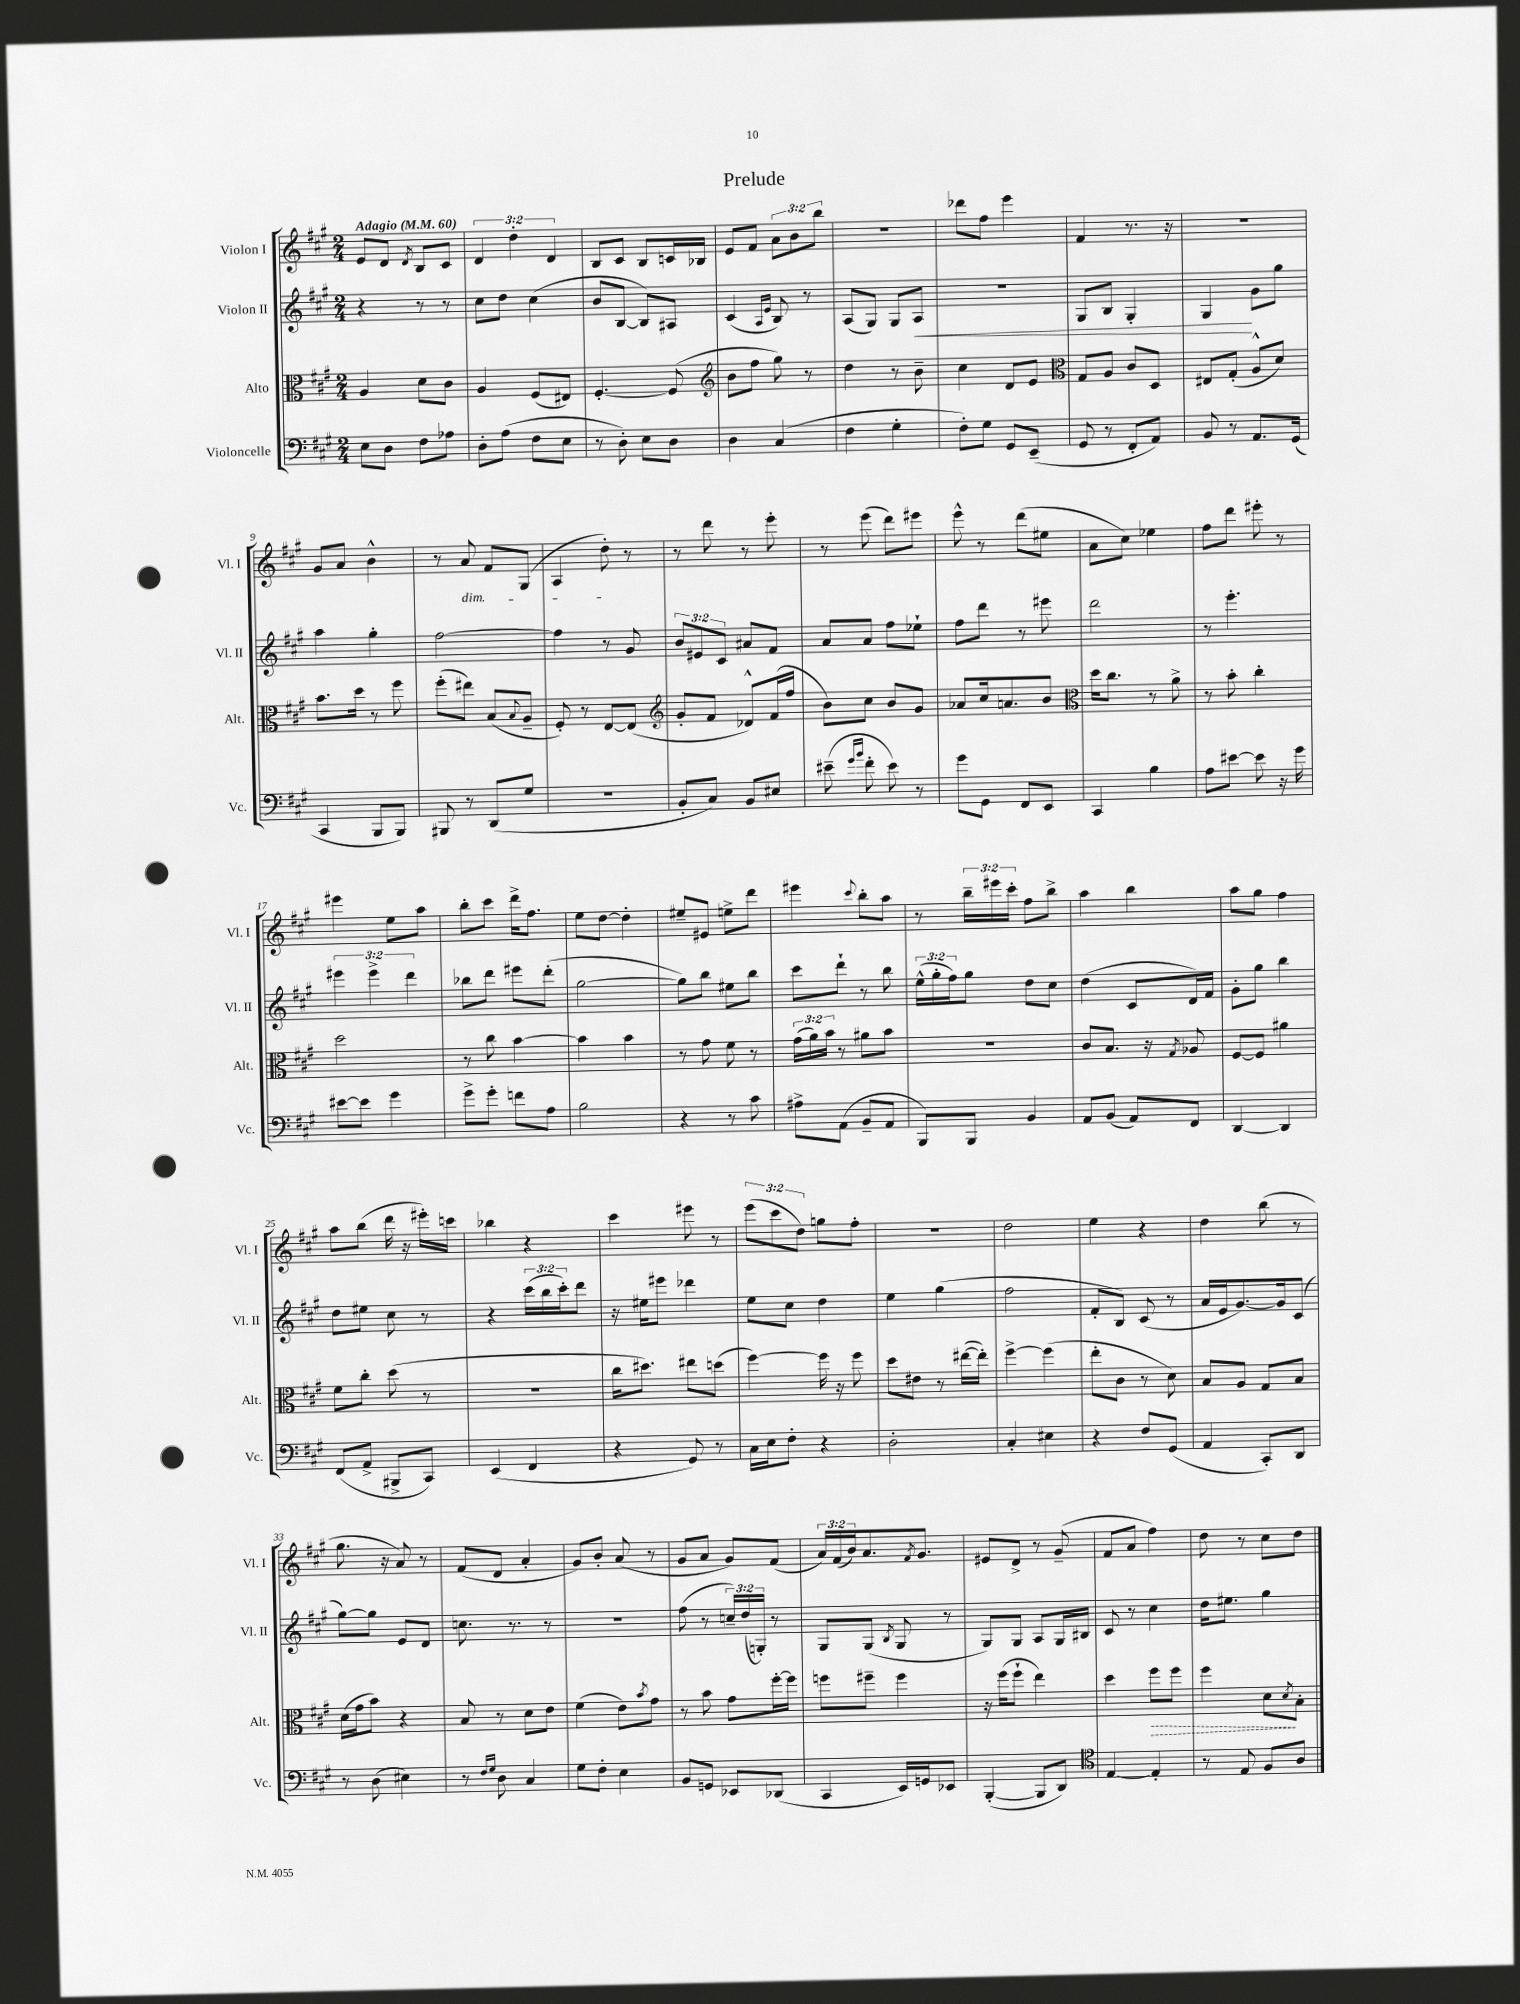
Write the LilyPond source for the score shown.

\header { title = "Prelude" }
<<
\new StaffGroup <<
\new Staff = "s0" \with { instrumentName = "Violon I" shortInstrumentName = "Vl. I" } {
    \clef treble \key a \major \numericTimeSignature \time 2/4 \override Staff.TupletNumber.text = #tuplet-number::calc-fraction-text \tempo "Adagio" 4 = 60
    e'8 d'8 \acciaccatura { d'8 } b8 cis'8 |
    \tuplet 3/2 { d'4 d''4-. d'4 } |
    b8 cis'8 b8 c'16 bes16 |
    e'8 fis'8 \tuplet 3/2 { a'8 b'8 b''8 } |
    r2 |
    des'''8 fis''8 e'''4 |
    fis'4 r8. r16 |
    R2 |
    gis'8 a'8 b'4-^ |
    r8 a'8\dim fis'8 gis8( |
    a4 d''8-.\!) r8 |
    r8 d'''8 r8 e'''8-. |
    r8 e'''8( d'''8) eis'''8 |
    e'''8-^ r8 d'''8( eis''8 |
    a'8 cis''8) ees''4 |
    fis''8 d'''8 eis'''8-. r8 |
    eis'''4 e''8 a''8 |
    b''8-. cis'''8 d'''16-> fis''8. |
    e''8 d''8~ d''4-. |
    eis''8-- eis'8 e''8-> d'''8 |
    eis'''4 \appoggiatura { cis'''8 } b''8-. a''8 |
    r8 \tuplet 3/2 { b''16-- eis'''16 cis'''16-. } fis''8 b''8-> |
    a''4 b''4 |
    a''8 gis''8 fis''4 |
    a''8 b''8( d'''16 r16 eis'''16-.) c'''16 |
    bes''4 r4 |
    cis'''4 eis'''8 r8 |
    \tuplet 3/2 { e'''8( cis'''8 d''8) } g''8 fis''8-. |
    r2 |
    d''2 |
    e''4 r4 |
    d''4 b''8( r8 |
    gis''8. r16 a'8) r8 |
    fis'8( d'8 a'4-. |
    gis'8) b'8-. a'8( r8 |
    gis'8 a'8 gis'8) fis'8( |
    \tuplet 3/2 { a'16) fis'16( b'16) } a'8. \acciaccatura { fis'8 } gis'8. |
    eis'8 d'8-> r8 gis'8--( |
    fis'8 a'8 fis''4) |
    d''8 r8 cis''8 d''8 \bar "|." |
}
\new Staff = "s1" \with { instrumentName = "Violon II" shortInstrumentName = "Vl. II" } {
    \clef treble \key a \major \numericTimeSignature \time 2/4 \override Staff.TupletNumber.text = #tuplet-number::calc-fraction-text
    r4 r8 r8 |
    cis''8 d''8 cis''4( |
    b'8 b8~ b8) ais8 |
    cis'4( \grace { a16 e'16 } b8) r8 |
    a8( gis8) gis8 a8\< |
    r2 |
    gis8 b8 gis4-. |
    gis4\! gis'8 gis''8 |
    a''4 gis''4-. |
    fis''2~ |
    fis''4 r8 gis'8 |
    \tuplet 3/2 { b'8 eis'8 cis'8 } ais'8 fis'8 |
    a'8 a'8 fis''8 ees''8-! |
    fis''8 d'''8 r8 eis'''8 |
    d'''2 |
    r8 e'''4.-. |
    \tuplet 3/2 { eis'''4 eis'''4-> d'''4 } |
    bes''8 d'''8 eis'''8 d'''8-.( |
    gis''2~ |
    gis''8) b''8 eis''8 b''8 |
    cis'''8 d'''8-! r8 b''8 |
    \tuplet 3/2 { e''16-^( gis''16-. fis''16) } gis''8 d''8 cis''8 |
    d''4( cis'8 d'16) fis'16 |
    gis'8-. gis''8 b''4 |
    d''8 eis''8 cis''8 r8 |
    r4 \tuplet 3/2 { cis'''16( b''16 cis'''16-.) } d'''8 |
    r16 eis''16 eis'''8 des'''4 |
    e''8 cis''8 d''4 |
    e''4 gis''4( |
    fis''2 |
    fis'8-. b8) cis'8( r8 |
    a'16 e'16 gis'8.~) gis'16 cis'8( |
    gis''8~) gis''8 e'8 d'8 |
    c''8. r8. r8 |
    R2 |
    fis''8( r8 \tuplet 3/2 { c''16--) d''16( g16-.) } r8 |
    gis8 gis8( \acciaccatura { b8 } gis8 r8 |
    gis8) gis8 a8 gis16 bis16 |
    cis'8 r8 cis''4 |
    d''16 eis''8. gis''4 \bar "|." |
}
\new Staff = "s2" \with { instrumentName = "Alto" shortInstrumentName = "Alt." } {
    \clef alto \key a \major \numericTimeSignature \time 2/4 \override Staff.TupletNumber.text = #tuplet-number::calc-fraction-text
    a4 d'8 cis'8 |
    a4 fis8( eis8) |
    fis4.~-. fis8( |
    \clef treble b'8 fis''8 gis''8) r8 |
    d''4 r8 b'8-- |
    cis''4 d'8 e'8 |
    \clef alto gis8 a8 cis'8 d8 |
    eis8 gis8-.( a8-^ d'8) |
    b'8. d''16 r8 fis''8 |
    fis''8-.( eis''8) b8( \appoggiatura { b8 } a8-- |
    fis8-.) r8 e8~ e8( |
    \clef treble gis'8-. fis'8 des'8-^) fis'16( fis''16 |
    b'8) cis''8 b'8 gis'8 |
    aes'8 cis''16 a'8. b'8 |
    \clef alto d''16 cis''8. r8 a'8-> |
    r8 b'8-. cis''4-. |
    d''2 |
    r8 cis''8 b'4~ |
    b'4 b'4 |
    r8 gis'8 fis'8 r8 |
    \tuplet 3/2 { gis'16( a'16) b'16 } r8 ais'8 b'8 |
    R2 |
    cis'8 b8. r16 \acciaccatura { gis8 } aes8 |
    fis8~ fis8 ais'4 |
    fis'8 cis''8-. d''8( r8 |
    r2 |
    cis''16 dis''8.) eis''8 d''8( |
    fis''4~) fis''16 r16 fis''8 |
    d''8 eis'8 r8 eis''16~( eis''16-.) |
    fis''4~-> fis''4( |
    e''8-. cis'8 r8 d'8) |
    b8 a8 gis8 b8 |
    d'16( gis'16 b'8) r4 |
    b8 r8 d'8 e'8 |
    fis'4( e'8) \acciaccatura { b'8 } gis'8 |
    r8 b'8 gis'8 fis''16~-. fis''16 |
    f''8 fis''8-- fis''4 |
    r16 fis''16( fis''8-! e''4) |
    d''4 \once \override Hairpin.style = #'dashed-line fis''8\> fis''8 |
    fis''4 d'8\! \acciaccatura { d'8 } b8-. \bar "|." |
}
\new Staff = "s3" \with { instrumentName = "Violoncelle" shortInstrumentName = "Vc." } {
    \clef bass \key a \major \numericTimeSignature \time 2/4
    e8 d8 fis8 aes8 |
    d8-. a8( fis8 e8 |
    r8 d8-.) e8 d8 |
    d4 cis4( |
    fis4 gis4-. |
    fis8-.) gis8 gis,8 e,8--( |
    gis,8 r8 fis,8-. a,8) |
    b,8 r8 a,8. gis,16( |
    cis,4 b,,8 b,,8) |
    bis,,8 r8 d,8( gis8 |
    R2 |
    b,8-. cis8) b,8 eis8 |
    eis'8--( \grace { gis'16 b'16 } fis'8-. eis'8) r8 |
    gis'8 gis,8 fis,8 e,8 |
    cis,4 b4 |
    a8 eis'8~ eis'8 r16 gis'16 |
    eis'8~ eis'8 gis'4 |
    gis'8-> gis'8-. f'8 a8 |
    b2 |
    r4 r8 cis'8 |
    ais8-> a,8( b,8-- a,8 |
    b,,8) b,,8 b,4 |
    a,8 b,8( a,8) fis,8 |
    d,4~ d,4 |
    fis,8( a,8-> bis,,8-> cis,8) |
    e,4( fis,4 |
    r4 gis,8) r8 |
    cis16 e16 fis8-. r4 |
    d2-. |
    cis4-. eis4 |
    r4 fis8 gis,8( |
    a,4 cis,8-.) d,8 |
    r8 d8( eis4) |
    r8 \grace { fis16 gis16 } d8 cis4 |
    gis8 fis8-. e4 |
    b,8 g,8 ees,8 des,8( |
    cis,4 e,16) g,16 ees,8 |
    b,,4~-.( b,,8 d,8) |
    \clef tenor e4~ e4-. |
    r8 e8 fis8 a8 \bar "|." |
}
>>
>>
